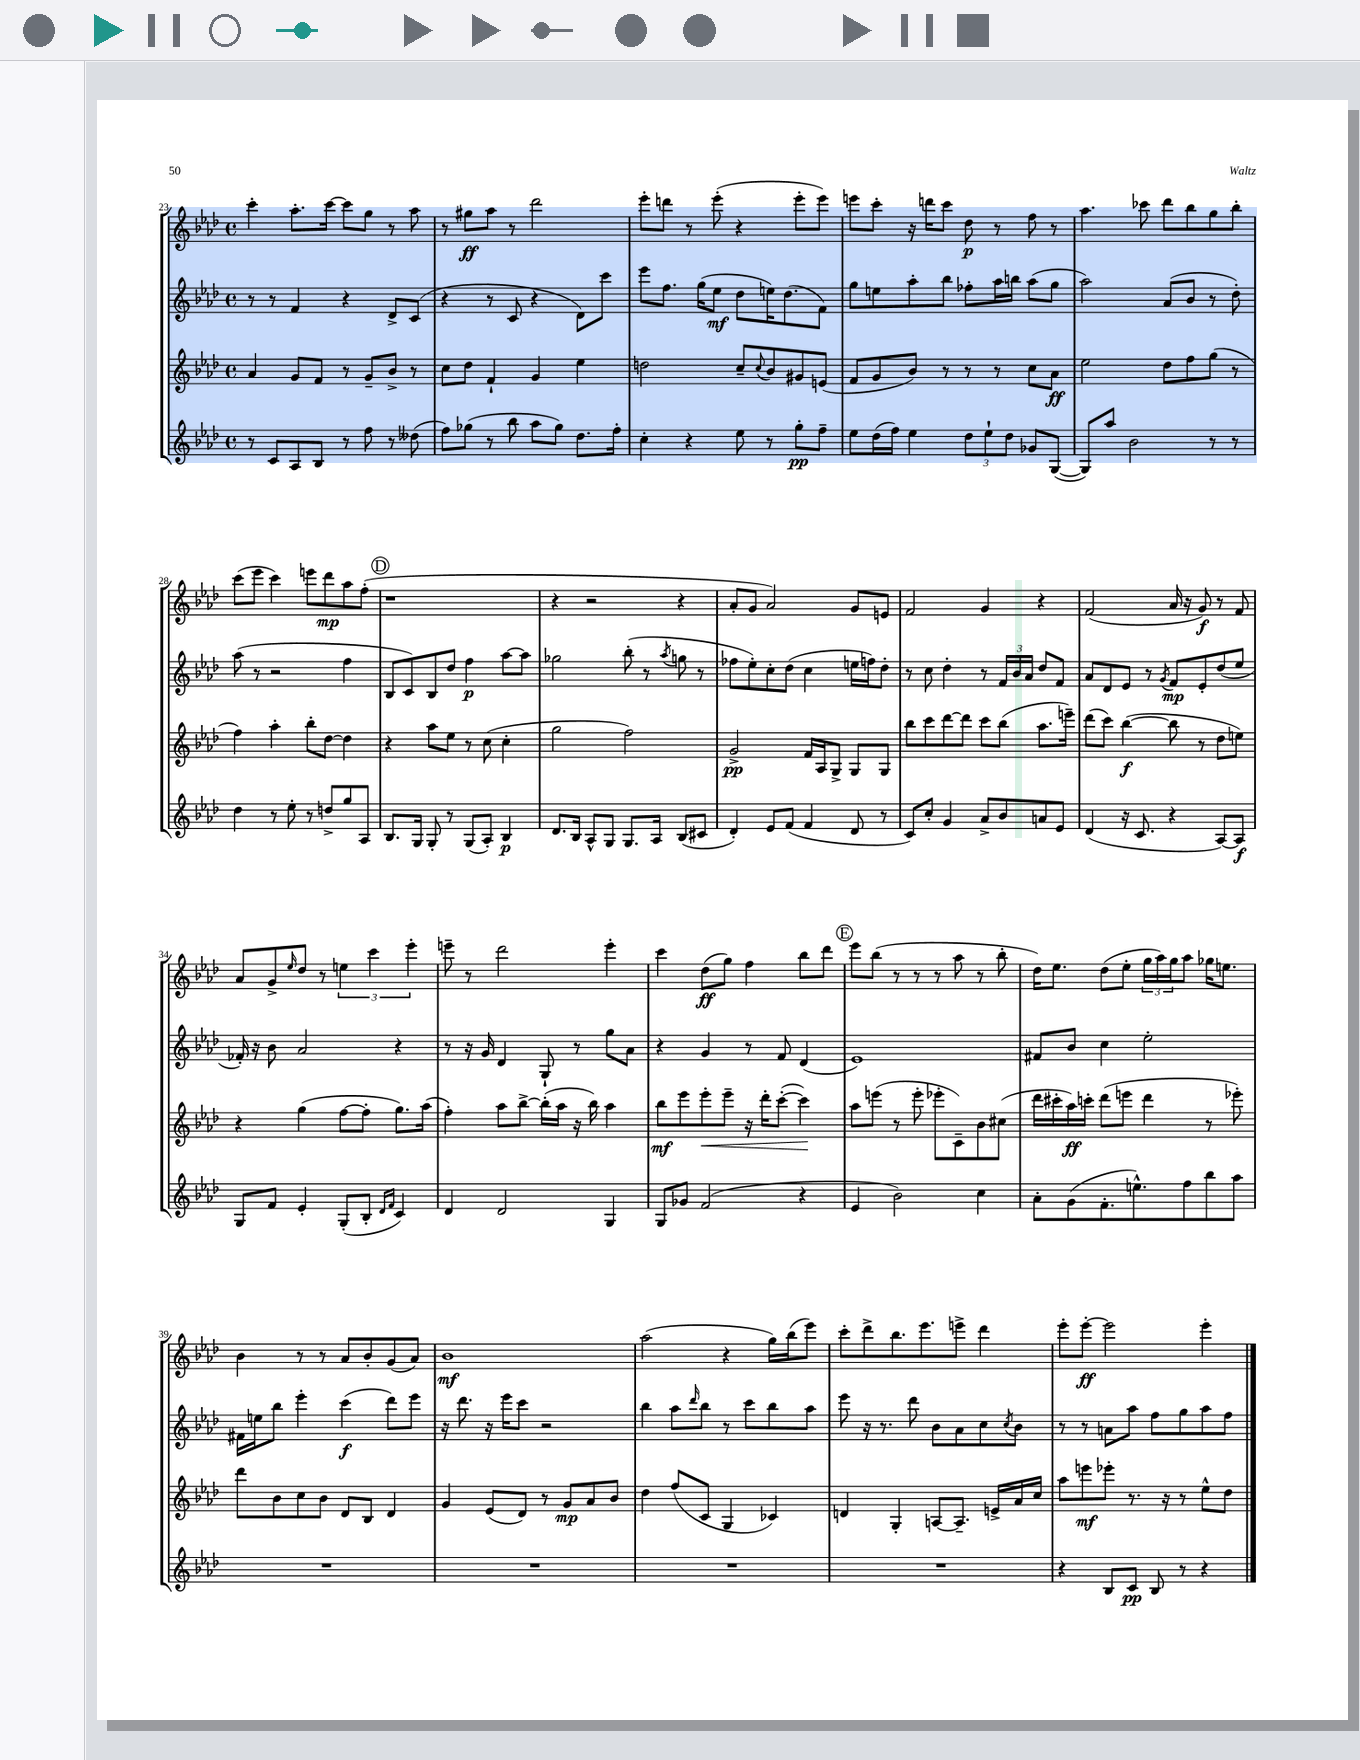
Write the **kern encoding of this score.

**kern	**dynam	**kern	**dynam	**kern	**dynam	**kern	**dynam
*part4	*part4	*part3	*part3	*part2	*part2	*part1	*part1
*staff4	*staff4	*staff3	*staff3	*staff2	*staff2	*staff1	*staff1
*clefG2	*	*clefG2	*	*clefG2	*	*clefG2	*
*k[b-e-a-d-]	*	*k[b-e-a-d-]	*	*k[b-e-a-d-]	*	*k[b-e-a-d-]	*
*M4/4	*	*M4/4	*	*M4/4	*	*M4/4	*
*met(c)	*	*met(c)	*	*met(c)	*	*met(c)	*
=23	=23	=23	=23	=23	=23	=23	=23
8r	.	4a-/	.	8r	.	4ccc'\	.
8c/L	.	.	.	8r	.	.	.
8A-/	.	8g/L	.	4f/	.	8.aa-'\L	.
8B-/J	.	8f/J	.	.	.	.	.
.	.	.	.	.	.	[16ccc\Jk	.
8r	.	8r	.	4r	.	8ccc\L]	.
8ff\	.	8g~/L	.	.	.	8gg\J	.
8r	.	8b-^/J	.	8d-^/L	.	8r	.
(8dd--X\	.	8r	.	(8c/J	.	8aa-\	.
=24	=24	=24	=24	=24	=24	=24	=24
8ff\L)	.	8cc\L	.	4r	.	8r	.
(8gg-X\J	.	8dd-\J	.	.	.	8gg#X\L	ff
8r	.	4f`/	.	8r	.	8aa-\J	.
8bb-\	.	.	.	8c/	.	8r	.
8aa-\L	.	4g/	.	4r	.	2ddd-\	.
8gg-\J)	.	.	.	.	.	.	.
8.dd-\L	.	4ee-\	.	8d-\L)	.	.	.
.	.	.	.	8ccc\J	.	.	.
16ff'\Jk	.	.	.	.	.	.	.
=25	=25	=25	=25	=25	=25	=25	=25
4cc'\	.	2ddn\	.	8eee-\L	.	8eee-'\L	.
.	.	.	.	8.ff\J	.	8dddn\J	.
4r	.	.	.	.	.	8r	.
.	.	.	.	(16gg\KL	.	.	.
.	.	.	.	8ee-\J	mf	(8eee-'\	.
8ee-\	.	8cc~/L	.	8dd-\L	.	4r	.
.	.	8qqcc/	.	.	.	.	.
8r	.	8b-/	.	16een\K)	.	.	.
.	.	.	.	(8.dd-\	.	.	.
8gg'\L	pp	8g#X/	.	.	.	8eee-'\L	.
8ff~\J	.	(8en/J	.	8f\J)	.	8eee-\J)	.
=26	=26	=26	=26	=26	=26	=26	=26
8ee-\L	.	8f/L	.	8gg\L	.	8eeen\L	.
(16dd-\L	.	8g/	.	8een\	.	8ccc'\J	.
16ff\JJ)	.	.	.	.	.	.	.
4ee-\	.	8b-/J)	.	8aa-'\	.	16r	.
.	.	.	.	.	.	16dddn\KL	.
.	.	8r	.	8bb-\J	.	8ccc\J	.
12dd-\L	.	8r	.	8ff-X'\L	.	8dd-\	p
12ee-`\	.	.	.	.	.	.	.
.	.	8r	.	16aa-\L	.	8r	.
12dd-\J	.	.	.	.	.	.	.
.	.	.	.	16bbn\JJ	.	.	.
8g-X/L	.	8cc\L	.	(8aa-\L	.	8ff\	.
([8G/J	.	8a-\J	ff	8gg\J	.	8r	.
=27	=27	=27	=27	=27	=27	=27	=27
8G/L])	.	2ee-\	.	2aa-\)	.	4.aa-\	.
8aa-/J	.	.	.	.	.	.	.
2b-\	.	.	.	.	.	.	.
.	.	.	.	.	.	8ccc-X\	.
.	.	8dd-\L	.	(8a-/L	.	8ddd-\L	.
.	.	8ff\	.	8b-/J	.	8bb-\	.
8r	.	(8gg\J	.	8r	.	8gg\	.
8r	.	8r	.	8dd-'\)	.	8bb-'\J	.
!!LO:LB:g=z
=28	=28	=28	=28	=28	=28	=28	=28
4dd-\	.	4ff\)	.	(8aa-\	.	(8ccc\L	.
.	.	.	.	8r	.	8eee-\J	.
8r	.	4aa-'\	.	2r	.	4ccc\)	.
8ee-'\	.	.	.	.	.	.	.
8r	.	8bb-'\L	.	.	.	8eeen\L	.
8ddn^/L	.	[8dd-\J	.	.	.	8ddd-\	mp
8gg/	.	4dd-\]	.	4ff\	.	8aa-\	.
8A-/J	.	.	.	.	.	(8ff'\J	.
!!LO:REH:place=s1:t=D
=29	=29	=29	=29	=29	=29	=29	=29
8.B-/L	.	4r	.	8B-/L	.	1r	.
.	.	.	.	8c/)	.	.	.
16G/Jk	.	.	.	.	.	.	.
8G'/	.	8aa-\L	.	8B-/	.	.	.
8r	.	8ee-\J	.	8dd-/J	.	.	.
(8G/L	.	8r	.	4ff\	p	.	.
8A-'/J)	.	(8cc\	.	.	.	.	.
4B-/	p	4cc'\	.	[8aa-\L	.	.	.
.	.	.	.	8aa-\J]	.	.	.
=30	=30	=30	=30	=30	=30	=30	=30
8.d-/L	.	2gg\	.	2gg-X\	.	4r	.
16B-/Jk	.	.	.	.	.	.	.
8A-^^/L	.	.	.	.	.	2r	.
8G/J	.	.	.	.	.	.	.
8.G/L	.	2ff\)	.	(8bb-'\	.	.	.
.	.	.	.	8r	.	.	.
16A-/Jk	.	.	.	.	.	.	.
.	.	.	.	8qaa-/	.	.	.
(8B-/L	.	.	.	8ggn\	.	4r	.
8c#X/J	.	.	.	8r	.	.	.
=31	=31	=31	=31	=31	=31	=31	=31
4d-'/)	.	2g^/	pp	8ff-X\L	.	8a-'/L	.
.	.	.	.	8ee-'\)	.	8g/J	.
8e-/L	.	.	.	8cc'\	.	2a-/)	.
(8f/J	.	.	.	(8dd-\J	.	.	.
4f/	.	16f/LL	.	4cc\	.	.	.
.	.	16A-/J	.	.	.	.	.
.	.	8G^/J	.	.	.	.	.
8d-/	.	8G/L	.	16een\LL	.	8g/L	.
.	.	.	.	16ffn\J)	.	.	.
8r	.	8G/J	.	8dd-'\J	.	8en/J	.
=32	=32	=32	=32	=32	=32	=32	=32
8c/L)	.	8bb-\L	.	8r	.	2f/	.
8cc'/J	.	8ccc\	.	8cc\	.	.	.
4g/	.	[8ddd-\	.	4dd-'\	.	.	.
.	.	8ddd-\J]	.	.	.	.	.
8a-^/L	.	8ccc\L	.	8r	.	4g/	.
8b-/	.	(8bb-\J	.	24f/LL	.	.	.
.	.	.	.	24b-/	.	.	.
.	.	.	.	24a-/JJ	.	.	.
8an/	.	8.aa-\L	.	8dd-/L	.	4r	.
8e-/J	.	.	.	8f/J	.	.	.
.	.	16eeen~\Jk)	.	.	.	.	.
=33	=33	=33	=33	=33	=33	=33	=33
(4d-/	.	(8ddd-\L	.	8a-/L	.	(2f/	.
.	.	8ccc\J)	.	8d-/	.	.	.
16r	.	([4bb-\	f	8e-/J	.	.	.
8.c/	.	.	.	.	.	.	.
.	.	.	.	8r	.	.	.
.	.	.	.	8qg/	.	.	.
4r	.	8bb-\]	.	8f/L	mp	16a-/	.
.	.	.	.	.	.	16r	.
.	.	8r	.	8e-'/	.	8g/)	f
[8A-/L)	.	8dd-\L	.	(8dd-/	.	8r	.
8A-/J]	f	8een\J)	.	8ee-/J	.	8f/	.
!!LO:LB:g=z
=34	=34	=34	=34	=34	=34	=34	=34
8G/L	.	4r	.	16f-X'/)	.	8a-/L	.
.	.	.	.	16r	.	.	.
8f/J	.	.	.	8b-\	.	8g^/	.
.	.	.	.	.	.	16qqee-/	.
4e-'/	.	(4gg\	.	2a-/	.	8dd-/J	.
.	.	.	.	.	.	8r	.
(8G'/L	.	[8ff\L	.	.	.	6een\	.
8B-'/J	.	8ff'\J]	.	.	.	.	.
.	.	.	.	.	.	6ccc\	.
16qqd-/LL	.	.	.	.	.	.	.
16qqf/JJ	.	.	.	.	.	.	.
4c/)	.	8.gg\L)	.	4r	.	.	.
.	.	.	.	.	.	6eee-'\	.
.	.	(16aa-\Jk	.	.	.	.	.
=35	=35	=35	=35	=35	=35	=35	=35
4d-/	.	4ff'\)	.	8r	.	8eeen~\	.
.	.	.	.	16r	.	8r	.
.	.	.	.	16g/	.	.	.
2d-/	.	8aa-\L	.	4d-/	.	2ddd-\	.
.	.	[8bb-^\J	.	.	.	.	.
.	.	(16bb-'\LL]	.	8G`/	.	.	.
.	.	16aa-\JJ	.	.	.	.	.
.	.	16r	.	8r	.	.	.
.	.	16bb-\)	.	.	.	.	.
4G/	.	4aa-\	.	8gg\L	.	4eee'\	.
.	.	.	.	8a-\J	.	.	.
=36	=36	=36	=36	=36	=36	=36	=36
8G/L	.	8bb-\L	mf	4r	.	4ccc\	.
8g-X/J	.	8eee-\	.	.	.	.	.
!	!	!	!LO:HP:b	!	!	!	!
(2f/	.	8eee-'\	<	4g/	.	(8dd-\L	ff
.	.	8eee-~\J	.	.	.	8gg\J)	.
.	.	16r	.	8r	.	4ff\	.
.	.	16ddd-'\KL	.	.	.	.	.
.	.	([8ccc'\J	.	8f/	.	.	.
4r	.	4ccc\])	.	(4d-/	.	8bb-\L	.
.	.	.	.	.	.	8ddd-\J	.
.	.	.	[	.	.	.	.
!!LO:REH:place=s1:t=E
=37	=37	=37	=37	=37	=37	=37	=37
4e-/	.	8aa-\L	.	1e-)	.	8eee-\L	.
.	.	(8eeen\J	.	.	.	(8bb-\J	.
2b-\)	.	8r	.	.	.	8r	.
.	.	8eee'\	.	.	.	8r	.
.	.	8eee-X'\L	.	.	.	8r	.
.	.	8c~\)	.	.	.	8aa-\	.
4cc\	.	8b-\	.	.	.	8r	.
.	.	(8cc#X\J	.	.	.	8bb-'\	.
=38	=38	=38	=38	=38	=38	=38	=38
8a-'\L	.	16ddd-\LL	.	8f#X/L	.	16dd-\KL)	.
.	.	16ccc#X'\	.	.	.	8.ee-\J	.
(8g\	.	16aa-\)	ff	8b-/J	.	.	.
.	.	16cccn'\JJ	.	.	.	.	.
8.f'\	.	(8ddd-\L	.	4cc\	.	(8dd-\L	.
.	.	8eeen\J	.	.	.	8ee-'\J	.
8.een^^\)	.	.	.	.	.	.	.
.	.	4ddd-\	.	2ee-'\	.	24gg\LL	.
.	.	.	.	.	.	24aa-\)	.
.	.	.	.	.	.	24gg\J	.
8ff\	.	.	.	.	.	8aa-\J	.
8bb-\	.	8r	.	.	.	16gg-X\KL	.
.	.	.	.	.	.	8.een\J	.
8aa-\J	.	8eee-X'\)	.	.	.	.	.
!!LO:LB:g=z
=39	=39	=39	=39	=39	=39	=39	=39
1r	.	8ddd-\L	.	16f#X\LL	.	4b-\	.
.	.	.	.	16een\J	.	.	.
.	.	8b-\	.	8bb-\J	.	.	.
.	.	8cc\	.	4eee-'\	.	8r	.
.	.	8b-\J	.	.	.	8r	.
.	.	8d-/L	.	(4ccc\	f	8a-/L	.
.	.	8B-/J	.	.	.	8b-'/	.
.	.	4d-/	.	8ddd-\L)	.	(8g/	.
.	.	.	.	8eee-\J	.	8a-/J)	.
=40	=40	=40	=40	=40	=40	=40	=40
1r	.	4g/	.	16r	.	1b-	mf
.	.	.	.	8.ddd-\	.	.	.
.	.	(8e-/L	.	16r	.	.	.
.	.	.	.	16eee-\KL	.	.	.
.	.	8d-/J)	.	8ccc\J	.	.	.
.	.	8r	.	2r	.	.	.
.	.	8g/L	mp	.	.	.	.
.	.	8a-/	.	.	.	.	.
.	.	8b-/J	.	.	.	.	.
=41	=41	=41	=41	=41	=41	=41	=41
1r	.	4dd-\	.	4bb-\	.	(2aa-\	.
.	.	(8ff/L	.	8aa-\L	.	.	.
.	.	.	.	16qqddd-/	.	.	.
.	.	8c/J	.	8bb-\J	.	.	.
.	.	4G/	.	8r	.	4r	.
.	.	.	.	8ccc\L	.	.	.
.	.	4c-X/)	.	8bb-\	.	16gg\LL)	.
.	.	.	.	.	.	(16bb-\J	.
.	.	.	.	8aa-\J	.	8eee-\J)	.
=42	=42	=42	=42	=42	=42	=42	=42
1r	.	4dn/	.	8eee-\	.	8ccc'\L	.
.	.	.	.	16r	.	8ddd-^\	.
.	.	.	.	8.r	.	.	.
.	.	4G'/	.	.	.	8.bb-\	.
.	.	.	.	8ddd-\	.	.	.
.	.	.	.	.	.	8.eee-\	.
.	.	[8An/L	.	8b-\L	.	.	.
.	.	8.A~/J]	.	8a-\	.	8eeen^\J	.
.	.	.	.	8cc\	.	4ddd-\	.
.	.	16en^/LL	.	.	.	.	.
.	.	.	.	8qcc/	.	.	.
.	.	16a-/	.	8b-\J	.	.	.
.	.	16cc/JJ	.	.	.	.	.
=43	=43	=43	=43	=43	=43	=43	=43
4r	.	8aa-\L	.	8r	.	8eee-'\L	.
.	.	8eeen\	mf	8r	.	[8eee-'\J	ff
8B-/L	.	8eee-X'\J	.	8an\L	.	2eee-\]	.
8c/J	pp	8.r	.	8aa-\J	.	.	.
8B-/	.	.	.	8ff\L	.	.	.
.	.	16r	.	.	.	.	.
8r	.	8r	.	8gg\	.	.	.
4r	.	8ee-^^\L	.	8aa-\	.	4eee-'\	.
.	.	8dd-\J	.	8ff\J	.	.	.
==	==	==	==	==	==	==	==
*-	*-	*-	*-	*-	*-	*-	*-
